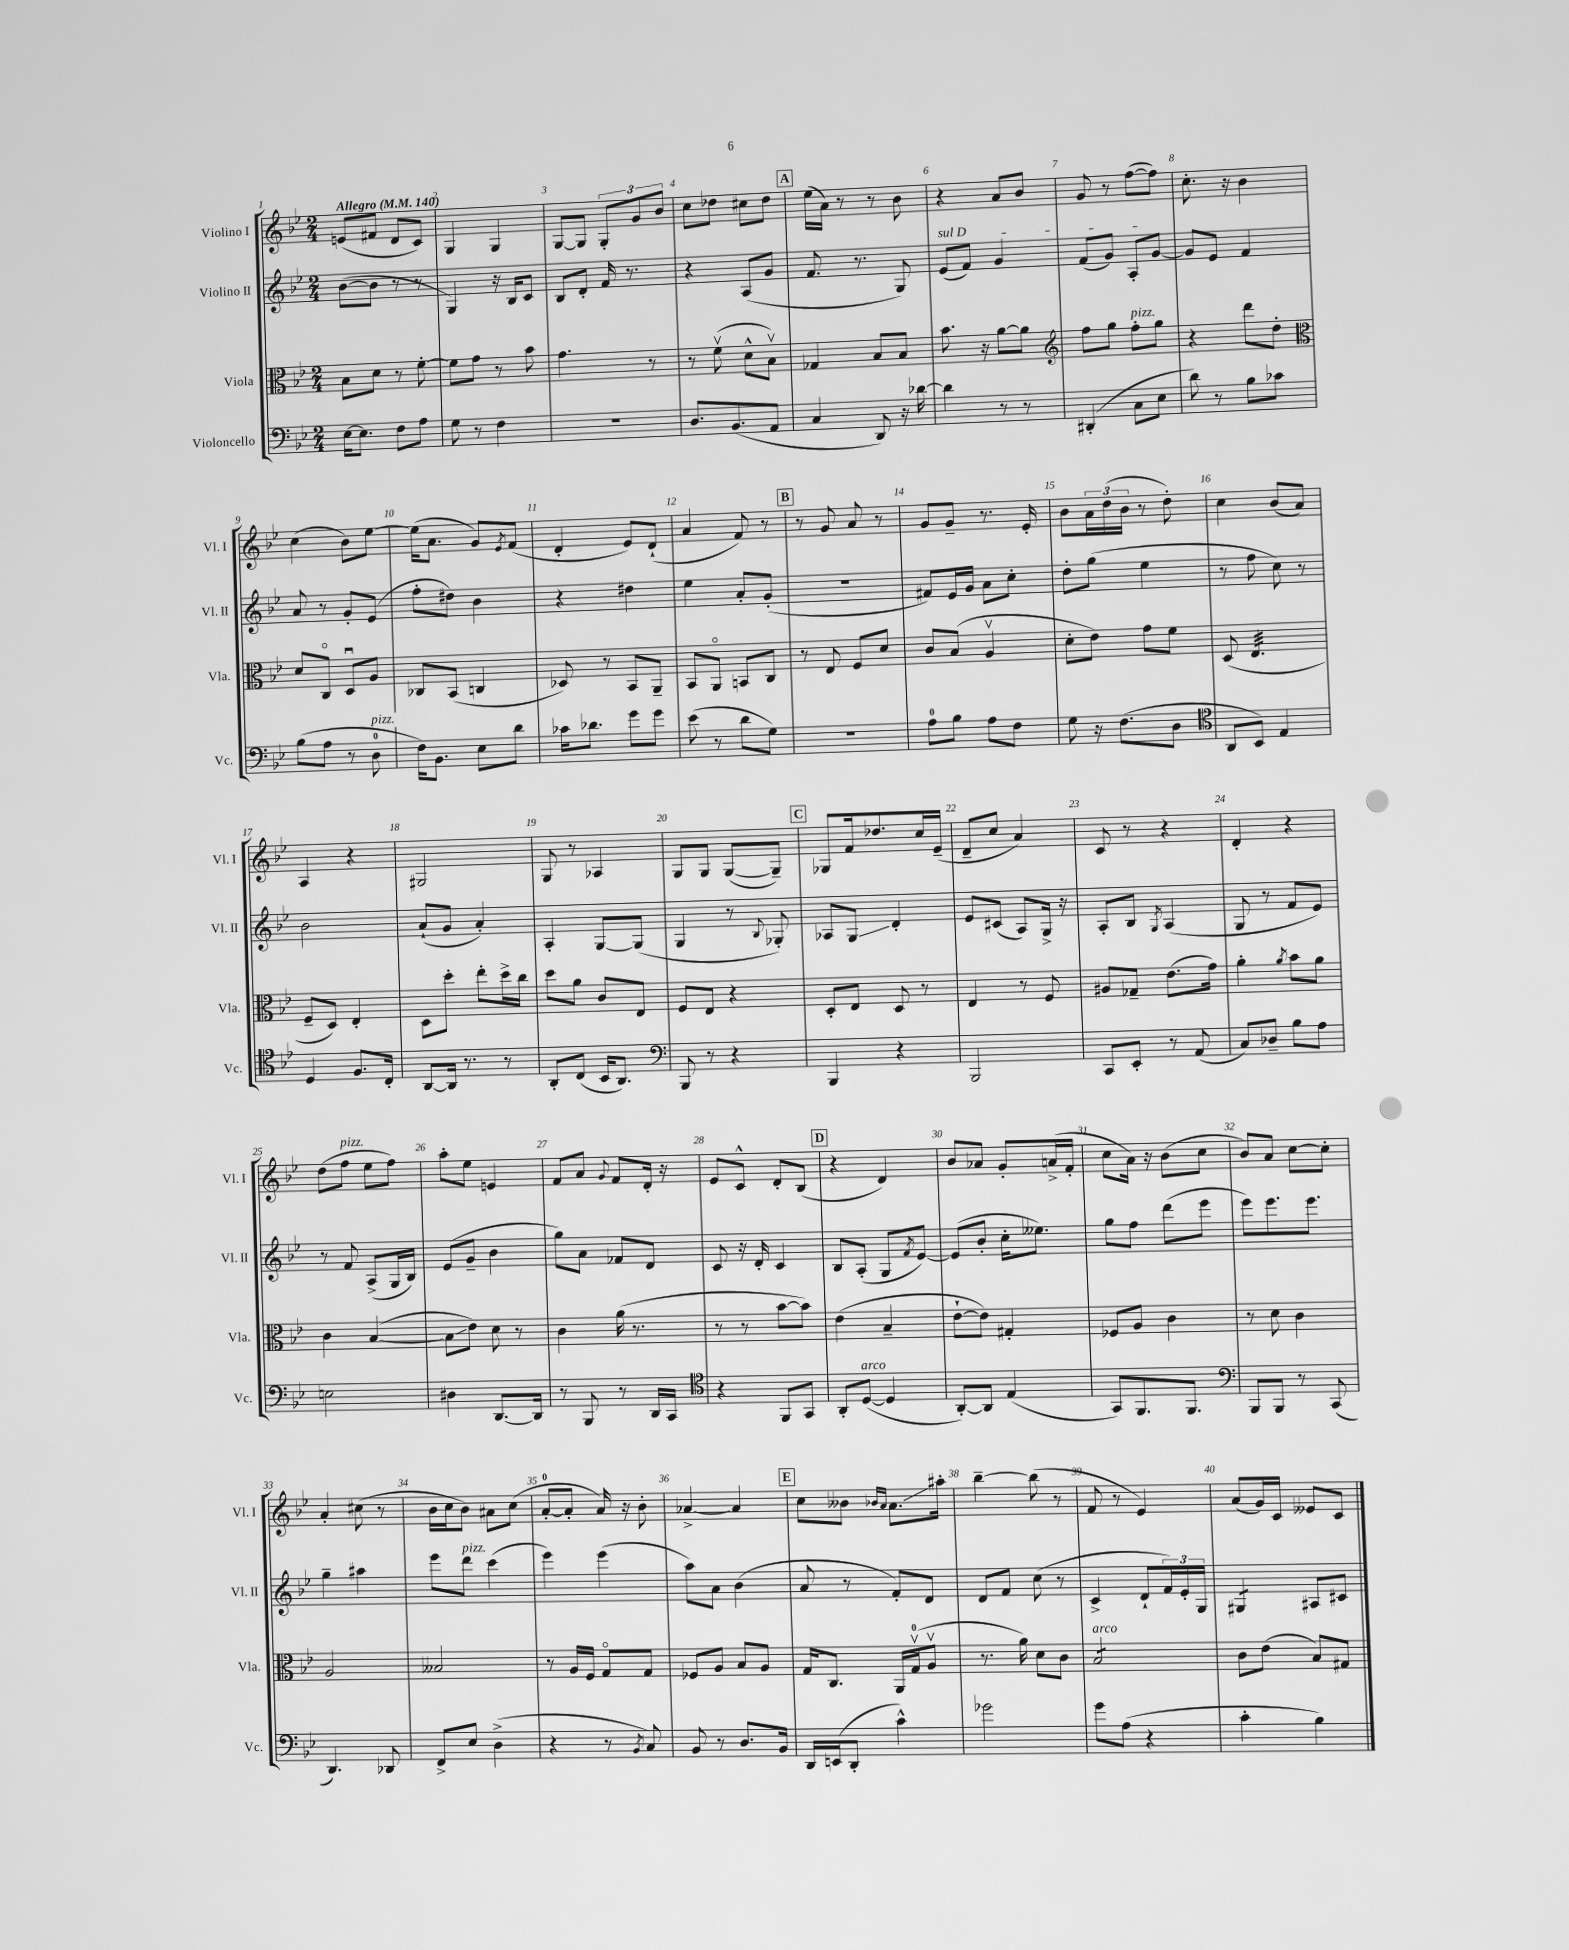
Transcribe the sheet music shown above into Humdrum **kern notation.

**kern	**kern	**kern	**kern
*staff4	*staff3	*staff2	*staff1
*clefF4	*clefC3	*clefG2	*clefG2
*k[b-e-]	*k[b-e-]	*k[b-e-]	*k[b-e-]
*M2/4	*M2/4	*M2/4	*M2/4
*MM140	*MM140	*MM140	*MM140
[16E-	8B-	([8b-	(8e
8.E-]	.	.	.
.	8d	8b-]	8f#
8F	8r	8r	8d
8A	[8f'	8r	8c)
=	=	=	=
8G	8f]	4G)	4G
8r	8g	.	.
4F	8r	16r	4G
.	.	16B-	.
.	8b-	8c	.
=	=	=	=
2r	4.g	8B-	[8G
.	.	8d'	8G]
.	.	16f	12G'
.	.	8.r	.
.	.	.	12g
.	8r	.	.
.	.	.	12b-
=	=	=	=
8.D	8r	4r	8cc
.	(8fv	.	8dd-
(8.BB-	.	.	.
.	8d^^	(8A	8cc#
8AA	8B-v)	8g	8dd-
=	=	=	=
4C	4G-	8.f	(16ee-
.	.	.	16a)
.	.	.	8r
.	.	8.r	.
8DD)	8B-	.	8r
16r	8B-	8G)	8b-
[16d-	.	.	.
=	=	=	=
4d-]	8.b-	(8e-	4r
.	.	8f)	.
.	16r	.	.
8r	[8a	4g	8a
8r	8a]	.	8b-
=	=	=	=
*	*clefG2	*	*
(4DD#'	8ff	(8f	8g
.	8gg	8g)	8r
8C	8ff'	8A'	([8ff
8E-	8gg	[8g	8ff])
=	=	=	=
8d)	4r	8g]	8.cc'
8r	.	8e-	.
.	.	.	16r
8B-	8ddd	4f	4b-
8c-	8dd'	.	.
=	=	=	=
*	*clefC3	*	*
(8B-	8d	8a	(4cc
8A	8Co	8r	.
8r	8Du	8g'	8b-)
8D	8A	(8e-	[8ee-
=	=	=	=
16F)	8C-	8ff'	(16ee-]
8.BB-	.	.	8.a
.	(8BB-	8dd#)	.
8E-	4C	4b-	8g)
.	.	.	8qe-
8d	.	.	(8f
=	=	=	=
16c-	8D-)	4r	4d'
8.d-	.	.	.
.	8r	.	.
8g	8BB-	4dd#	8e-)
8g	8AA~	.	(8d`
=	=	=	=
(8e-	8BB-	4ee-	4a
8r	8AAo	.	.
8d	8BB	8a'	8f)
8G)	8C	(8g'	8r
=	=	=	=
2r	8r	2r	8r
.	8E-	.	8g
.	8F	.	8a
.	8d	.	8r
=	=	=	=
8A	8c	8f#)	8g
8B-	(8B-	16e-	8g~
.	.	16g	.
8A	4Av	8a	8.r
8F	.	8cc'	.
.	.	.	16e-'
=	=	=	=
8G	8d'	8dd'	8b-
16r	8e-)	(8gg	24a
.	.	.	(24dd
(8.F	.	.	.
.	.	.	24b-
.	8g	4ee-	8r
8D	8f	.	8dd')
=	=	=	=
*clefC4	*	*	*
8AA	(8D	8r	4cc
8BB-)	4.E-	8ff	.
4E-	.	8cc)	(8b-
.	.	8r	8a)
=	=	=	=
4D	8F~	2b-	4A
.	8D)	.	.
8.F	4E-'	.	4r
16C'	.	.	.
=	=	=	=
[8AA	8D	(8a`	2G#
16AA]	8dd'	8g	.
8.r	.	.	.
.	8ee-'	4a')	.
8r	16dd^	.	.
.	16cc	.	.
=	=	=	=
8AA'	8dd	4A'	8G
(8C	8a	.	8r
16BB-	8c	[8G	4A-
8.AA)	.	.	.
.	8E-	(8G]	.
=	=	=	=
*clefF4	*	*	*
8BBB-	8F	4G	8G
8r	8E-	.	8G
4r	4r	8r	([8G
.	.	8qqB-	.
.	.	8G-')	8G~])
=	=	=	=
4BBB-	8D'	8A-	8G-
.	8E-	8G	16f
.	.	.	8.dd-
4r	8D	4d'	.
.	8r	.	16cc
.	.	.	(16e-~
=	=	=	=
2BBB-	4E-	8e-	8d~
.	.	(8c#	8cc
.	8r	8A)	4a)
.	8F	16G^	.
.	.	16r	.
=	=	=	=
8CC	8A#	8A'	8c
8EE-'	8G-~	8B-	8r
.	.	8qG	.
8r	(8.e-	(4A	4r
(8AA	.	.	.
.	16g)	.	.
=	=	=	=
8C)	4a'	8G	4d'
8D-~	.	8r	.
.	8qa	.	.
8B-	8b-	8f	4r
8A	8a	8e-)	.
=	=	=	=
2E	4c	8r	(8dd
.	.	8f	8ff
.	([4B-	(8A^	8ee-
.	.	16G	8ff)
.	.	16B-)	.
=	=	=	=
4D#	8B-]	(8e-	8aa'
.	8e-)	8g~	8ee-
[8.DD	8d	4b-	4e
.	8r	.	.
16DD]	.	.	.
=	=	=	=
8r	4c	8gg)	8f
8BBB-	.	8a	8a
.	.	.	8qqg
8r	(16a	8f-	8f
.	8.r	.	.
16DD	.	8d	16d'
16CC	.	.	16r
=	=	=	=
*clefC4	*	*	*
4r	8r	8c	8e-
.	8r	16r	8c^^
.	.	16d'	.
8FF	[8b-	4c	8d'
8GG	8b-])	.	(8B-
=	=	=	=
8AA'	(4e-	8B-	4r
([8D	.	(8A'	.
4D]	4B-~	8G	4d)
.	.	8qf	.
.	.	[8e-)	.
=	=	=	=
[8AA')	[8e-`	(8e-]	8b-
8AA]	8e-])	8b-'	8a-
(4E-	4G#'	16cc'	8g'
.	.	8.ee--)	.
.	.	.	(16a^
.	.	.	16f'
=	=	=	=
8GG)	8F-	8gg	8cc
8.FF	8A	8ff	16a)
.	.	.	16r
.	4c	(8ddd	(8b-
8.FF	.	.	.
.	.	8eee-	8cc
=	=	=	=
*clefF4	*	*	*
8BBB-	8r	8eee-)	8b-)
8BBB-	8d	8.eee-	8a
8r	4c	.	[8cc
.	.	8.eee-	.
(8CC	.	.	8cc']
=	=	=	=
4.DD)	2A	4gg~	4a'
.	.	4aa#	(8cc#
8DD-	.	.	8r
=	=	=	=
8FF^	2B--	8eee-	16b-
.	.	.	16cc
8E-	.	8ddd	8b-)
(4D^	.	(4ccc	8a#
.	.	.	(8cc
=	=	=	=
4r	8r	4eee-)	[8a'
.	16A	.	8a']
.	16F	.	.
8r	8Go	(4eee-	16a)
.	.	.	16r
8qBB-	.	.	.
8C)	8G	.	8b-'
=	=	=	=
8BB-	8F-	8aa)	[4a-^
8r	8A	8a	.
8.D	8B-	(4b-	4a-]
.	8A	.	.
16BB-	.	.	.
=	=	=	=
16DD	16G	8a	8cc
(16EE	8.C	.	.
8DD'	.	8r	8b--
.	.	.	16qqb-
.	.	.	16qqa
4c^^)	16AA	8f')	8.a
.	(16Gv	.	.
.	8Av	8d	.
.	.	.	16aa#'
=	=	=	=
2g-	8.r	8d	[4bb-~
.	.	8f	.
.	16a)	.	.
.	8d	(8cc	(8bb-]
.	8c	8r	8r
=	=	=	=
8g	2B-	4c^	8f
(8A	.	.	8r
4r	.	8d`	4e-)
.	.	24f)	.
.	.	24e-'	.
.	.	24G	.
=	=	=	=
4c'	8c	4G#	(8a
.	(8e-	.	16g)
.	.	.	16c
4B-)	8B-)	8A#	8e--
.	8G#	8c#	8c
==	==	==	==
*-	*-	*-	*-
